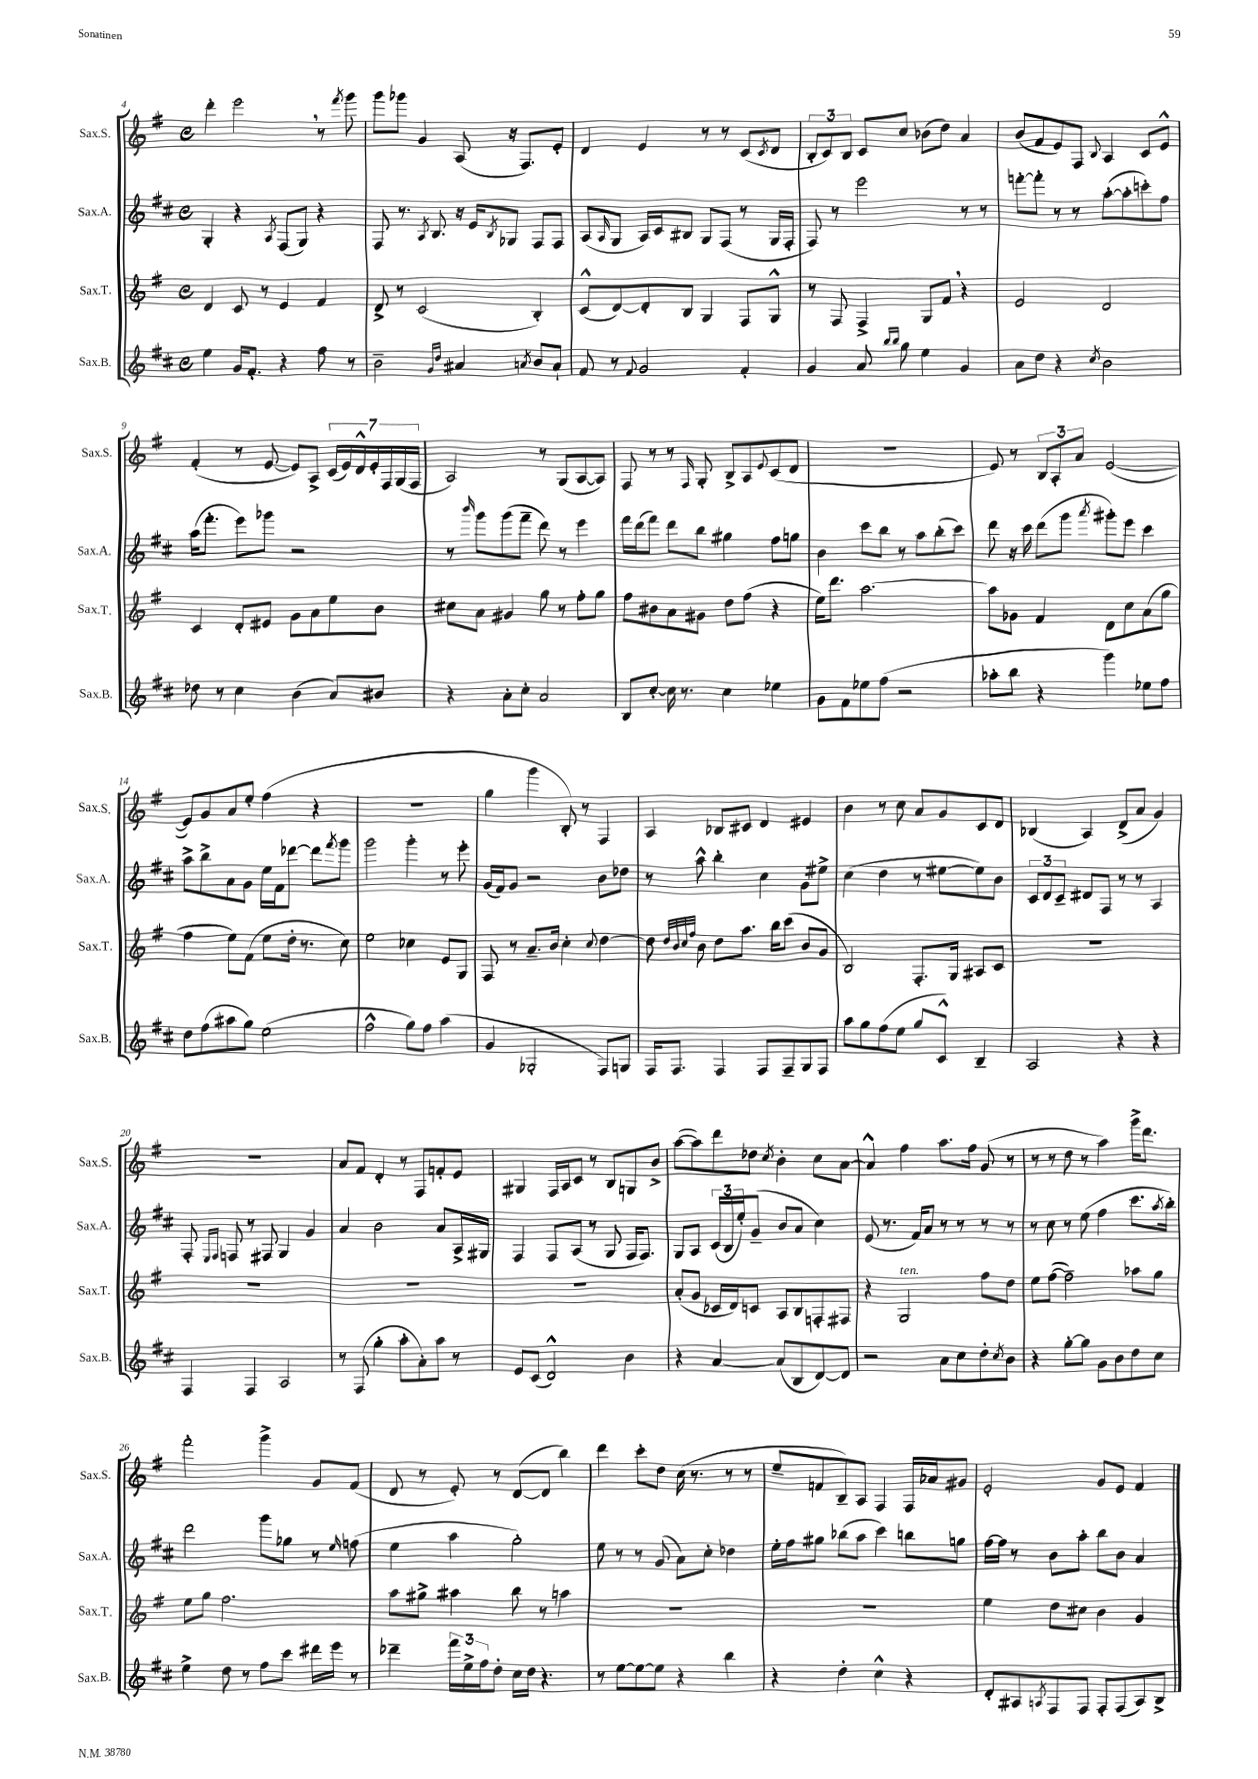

**kern	**kern	**kern	**kern
*part4	*part3	*part2	*part1
*staff4	*staff3	*staff2	*staff1
*I"Sax.B.	*I"Sax.T.	*I"Sax.A.	*I"Sax.S.
*I'Sax.B.	*I'Sax.T.	*I'Sax.A.	*I'Sax.S.
*clefG2	*clefG2	*clefG2	*clefG2
*k[f#c#]	*k[f#]	*k[f#c#]	*k[f#]
*M4/4	*M4/4	*M4/4	*M4/4
*met(c)	*met(c)	*met(c)	*met(c)
=4	=4	=4	=4
4ee\	4d/	4G'/	4ddd'\
16g/KL	8c/	4r	2eee,\
8.f#'/J	.	.	.
.	8r	.	.
.	.	8qA/	.
4r	4e/	(8F#/L	.
.	.	8G/J)	.
8ff#\	4f#/	4r	8r
.	.	.	8qfff#/
8r	.	.	8ggg\
=5	=5	=5	=5
2b~\	8d^/	8F#/	8ggg\L
.	8r	8.r	8ggg-X\J
.	(2c/	.	4g/
.	.	8qA/	.
.	.	8.B/	.
16qqg/LL	.	.	.
16qqdd/JJ	.	.	.
4a#X/	.	16r	(8A/
.	.	16e/KL	.
.	.	8qB/	.
.	.	8G-X/J	16r
.	.	.	8.F#/L)
8qan/	.	.	.
8b/L	4B'/)	8F#/L	.
8a`/J	.	8F#/J	8e'/J
=6	=6	=6	=6
8f#/	(8c^^/L	(8A/L	4d/
.	.	16qqA/	.
8r	[8d/)	8G/J	.
8qqf#/	.	.	.
2g/	8d'/]	16A/LL)	4e/
.	.	16c#/J	.
.	8B/J	8B#X/J	.
.	4G/	8G/L	8r
.	.	(8F#/J	8r
4f#'/	8F#/L	8r	(8c/L
.	.	.	8qc/
.	8G^^/J	16G/LL	8d/J
.	.	16F#'/JJ	.
=7	=7	=7	=7
4g/	8r	8F#/)	12B'/L
.	.	.	12c/)
.	8F#/	8r	.
.	.	.	12B/J
8a/	4F#^/	2eee\	8c/L
16qqbb/LL	.	.	.
16qqbb/JJ	.	.	.
8gg\	.	.	8cc/J
4ee\	8G/L	.	(8b-X\L
.	8f#,/J	.	8dd\J)
4g/	4r	8r	4a/
.	.	8r	.
=8	=8	=8	=8
8a\L	2e/	[8fffn'\L	(8b/L
8dd\J	.	8fff'\J]	8f#/
4r	.	8r	8e/)
.	.	8r	8F#/J
8qcc#/	.	.	8qqB/
2b\	2d/	([8aa'\L	4A/
.	.	8aa'\]	.
.	.	8cccn'\)	8c/L
.	.	8ff#\J	8e^^/J
!!LO:LB:g=z
=9	=9	=9	=9
8dd-X\	4c/	(16aa\KL	(4f#'/
.	.	8.fff#'\J	.
8r	.	.	.
4cc#\	8d'/L	8eee\L)	8r
.	8e#X/J	8ggg-X\J	[8e/
(4b\	8g\L	2r	8e/L])
.	8a\	.	8A^/J
8a/L)	8ee\	.	(28c/LL
.	.	.	28e/)
.	.	.	28d^^/
.	.	.	28e'/
8b#X/J	8b\J	.	.
.	.	.	28F#/
.	.	.	(28G/
.	.	.	28F#/JJ
=10	=10	=10	=10
4r	8cc#X\L	8r	2A/)
.	.	16qqbbb/	.
.	8a\J	8ggg\L	.
8a'\L	4g#X/	(8ggg\	.
8cc#'\J	.	8fff#~\J	.
2a/	8gg\	8ddd\)	8r
.	8r	8r	(8G/L
.	8ff#'\L	4eee\	[8A/
.	8gg\J	.	8A/J])
=11	=11	=11	=11
8B/L	8ff#\L	16fff#\LL	8F#/
.	.	(16ddd\J	.
[8cc#'/J	8b#X\	8fff#\J)	8r
16cc#\]	8a\	8ddd\L	8r
8.r	.	.	.
.	.	.	16qqF#/
.	8g#X\J	8bb\J	8G'/
4cc#\	8dd\L	4gg#X\	8B^/L
.	(8ff#\J	.	8A/
.	.	.	8qqe/
4ee-X\	4r	8ff#\L	(8c/
.	.	8ggn\J	8d/J
=12	=12	=12	=12
8g\L	16ee\KL)	4b\	1r
.	8.ddd\J	.	.
8f#\	.	.	.
8ee-X\	[2.aa\	8ccc#\L	.
(8ff#\J	.	8bb\J	.
2r	.	8r	.
.	.	8aa\L	.
.	.	(8bb'\	.
.	.	8ccc#\J)	.
=13	=13	=13	=13
8aa-X'\L	8aa\L]	8ddd\	8e/)
8bb\J	8g-X\J	16r	8r
.	.	16ccc#\	.
4r	4f#/	(8ddd\L	12B/L
.	.	.	12A'/
.	.	8ggg\J	.
.	.	.	12a/J
.	.	8qaaa/	.
4ggg\)	8d\L	8ggg#X'\L)	([2e/
.	8cc\	8eee\J	.
8ee-X\L	(8a\	4ccc#\	.
8ff#\J	8gg\J	.	.
!!LO:LB:g=z
=14	=14	=14	=14
8dd\L	4ff#\	8aa^\L	8e/L])
(8ff#\	.	8bb^\	8g/
8aa#X\	8ee\L)	8a\	8a/
8gg\J)	(8f#\J	8g\J	8ee'/J
(2ee\	8ee\L	16ee\LL	(4ff#\
.	.	16f#\J	.
.	16dd'\Jk	[8ddd-X\J	.
.	8.r	.	.
.	.	8ddd-\L]	4r
.	.	8qfff#/	.
.	8cc\)	8ggg\J	.
=15	=15	=15	=15
2ff#^^\	2ee\	2ggg\	1r
8gg\L)	4cc-X\	4ggg'\	.
8ff#\J	.	.	.
(4aa\	8e/L	8r	.
.	8G/J	8eee'\	.
=16	=16	=16	=16
4g/	8F#/	(16g/LL	4gg\
.	.	16f#/J)	.
.	8r	8g/J	.
2G-X'/	8.a~/L	2r	4ggg\
.	16b/Jk	.	.
.	4cc'\	.	8B'/)
.	.	.	8r
.	8qqcc/	.	.
8F#/L)	[4dd\	8b\L	4F#/
8Gn/J	.	8dd-X\J	.
=17	=17	=17	=17
16F#/KL	8dd\]	8r	4A/
8.F#/J	.	.	.
.	32qqdd/LLL	.	.
.	32qqb/	.	.
.	32qqcc/	.	.
.	32qqff#/JJJ	.	.
.	8b\	8aa^^\	.
4F#/	8dd\L	4bb'\	8B-X/L
.	8.aa\J	.	8c#X/J
8F#/L	.	4cc#\	4d/
.	16bb\KL	.	.
8F#~/	(8ccc\J	.	.
8G/	8b/L	8g\L	4e#X/
8F#/J	8g/J	8ee#X^\J	.
=18	=18	=18	=18
8aa\L	2B/)	(4cc#\	4b\
8gg\	.	.	.
(8ff#\	.	4dd\	8r
8ee\J	.	.	8cc\
8gg/L	8.F#'/L	8r	8a/L
8c#^^/J)	.	[8ee#X\L	8g/
.	16G/Jk	.	.
4B~/	8A#X/L	8ee#\])	8c/
.	8c/J	8b\J	8d/J
=19	=19	=19	=19
2A/	1r	12c#/L	(4B-X/
.	.	12d/	.
.	.	12c#~/J	.
.	.	8d#X/L	4A/)
.	.	8F#/J	.
4r	.	8r	(8d^/L
.	.	8r	8a/J
4r	.	4A/	4g/)
!!LO:LB:g=z
=20	=20	=20	=20
4F#/	1r	8F#'/	1r
.	.	16qqE/LL	.
.	.	16qqF#/JJ	.
.	.	8Fn/	.
4F#/	.	8r	.
.	.	8F#X/	.
2A/	.	4G/	.
.	.	4g/	.
=21	=21	=21	=21
8r	1r	4a/	8a/L
(8F#/	.	.	8f#/J
4gg'\	.	2b\	4d'/
8aa'\L	.	.	8r
8a'\)	.	.	8F#/L
8aa\J	.	8a/L	8fn'/
8r	.	16A^/L	8e/J
.	.	16G#X/JJ	.
=22	=22	=22	=22
8e/L	1r	4F#/	4G#X/
(8c#/J	.	.	.
2d^^/)	.	8F#/L	16F#/LL
.	.	.	16A/J
.	.	(8A/J	8c/J
.	.	8r	8r
.	.	8G/	8B/L
4b\	.	16F#/KL	8Gn/
.	.	8.F#/J)	.
.	.	.	8b^/J
=23	=23	=23	=23
4r	(8a'/L	8G/L	([8aa\L
.	8g/J	8A/J	8aa\])
[4a/	16c-X/LL	(24c#/LL	8ddd\
.	.	24B/	.
.	16d/J)	.	.
.	.	24ee'/J)	.
.	8cn/J	(8g~/J	8dd-X\J
.	.	.	8qcc/
(8a/L]	8A/L	8b/L	4b'\
8B/	8B/	8a/J	.
[8d/)	8Fn'/	4cc#\)	8cc\L
8d/J]	8F#X/J	.	[8a\J
=24	=24	=24	=24
2r	4r	(8e/	4a^^/]
.	.	8.r	.
!	!LO:TX:a:i:t=ten.	!	!
.	2G/	.	4ff#\
.	.	16f#/KL)	.
.	.	8a/J	.
8a\L	.	8r	8.aa\L
8cc#\	.	8r	.
.	.	.	16ff#\Jk
8dd'\	8ff#\L	8r	(8g/
8qcc#/	.	.	.
8b\J	8dd\J	8r	8r
=25	=25	=25	=25
4r	8ee\L	8r	8r
.	([8ff#\J	8cc#\	8r
[8gg'\L	2ff#~\])	8r	8dd\
8gg\J]	.	(8ee\	8r
8g\L	.	4ff#\	4aa\)
8b\	.	.	.
8dd\	8aa-X\L	8.ccc#\L	16ggg^\KL
.	.	.	8.ddd\J
8cc#\J	8gg\J	.	.
.	.	8qaa/	.
.	.	16bb'\Jk)	.
!!LO:LB:g=z
=26	=26	=26	=26
4ee^\	8ee\L	2ddd\	2fff#'\
.	8gg\J	.	.
8dd\	2.ff#\	.	.
8r	.	.	.
8ff#\L	.	8ggg\L	4ggg^\
8ccc#\J	.	8gg-X\J	.
16ddd#X\LL	.	8r	8g/L
16eee\JJ	.	.	.
.	.	16qqee/	.
8r	.	(8ffn\	(8f#/J
=27	=27	=27	=27
4ddd-X~\	8aa\L	4ee\	8d/
.	8gg#X^\J	.	8r
24fff#\LL	4aa#X\	4aa\	8e'/)
24ee^\	.	.	.
24ff#\J	.	.	.
8dd'\J	.	.	8r
16cc#\LL	8bb\	2gg'\)	([8d/L
16dd\JJ	.	.	.
4.r	8r	.	8d/J]
.	4aan\	.	4bb\)
=28	=28	=28	=28
8r	1r	8ee\	4ddd\
[8ee\L	.	8r	.
8ee\_	.	8r	8ccc'\L
8ee\J]	.	(8g/	8dd\J
4r	.	8a\L)	(16cc\
.	.	.	8.r
.	.	8cc#'\J	.
4bb\	.	4dd-X\	8r
.	.	.	8r
=29	=29	=29	=29
4r	1r	16ee'\LL	8ee~/L
.	.	16ff#\J	.
.	.	8gg#X\J	8fn/
4dd'\	.	(8bb-X\L	8B~/)
.	.	8aa\J	8A/J
4cc#^^\	.	4ccc#\)	4F#/
4r	.	8bbn\L	16F#/LL
.	.	.	16a-X/J
.	.	8ggn\J	8g#X/J
=30	=30	=30	=30
8d'/L	4ee\	[16ff#\LL	2e'/
.	.	16ff#\JJ]	.
8A#X/	.	8r	.
8qAn/	.	.	.
8F#/	8dd\L	8b\L	.
8F#/J	8cc#X\J	8aa'\J	.
8F#'/L	4b\	8bb\L	8g/L
(8F#/	.	8b\J	8e/J
8A/)	4g/	4a/	4f#/
8B^/J	.	.	.
==	==	==	==
*-	*-	*-	*-
